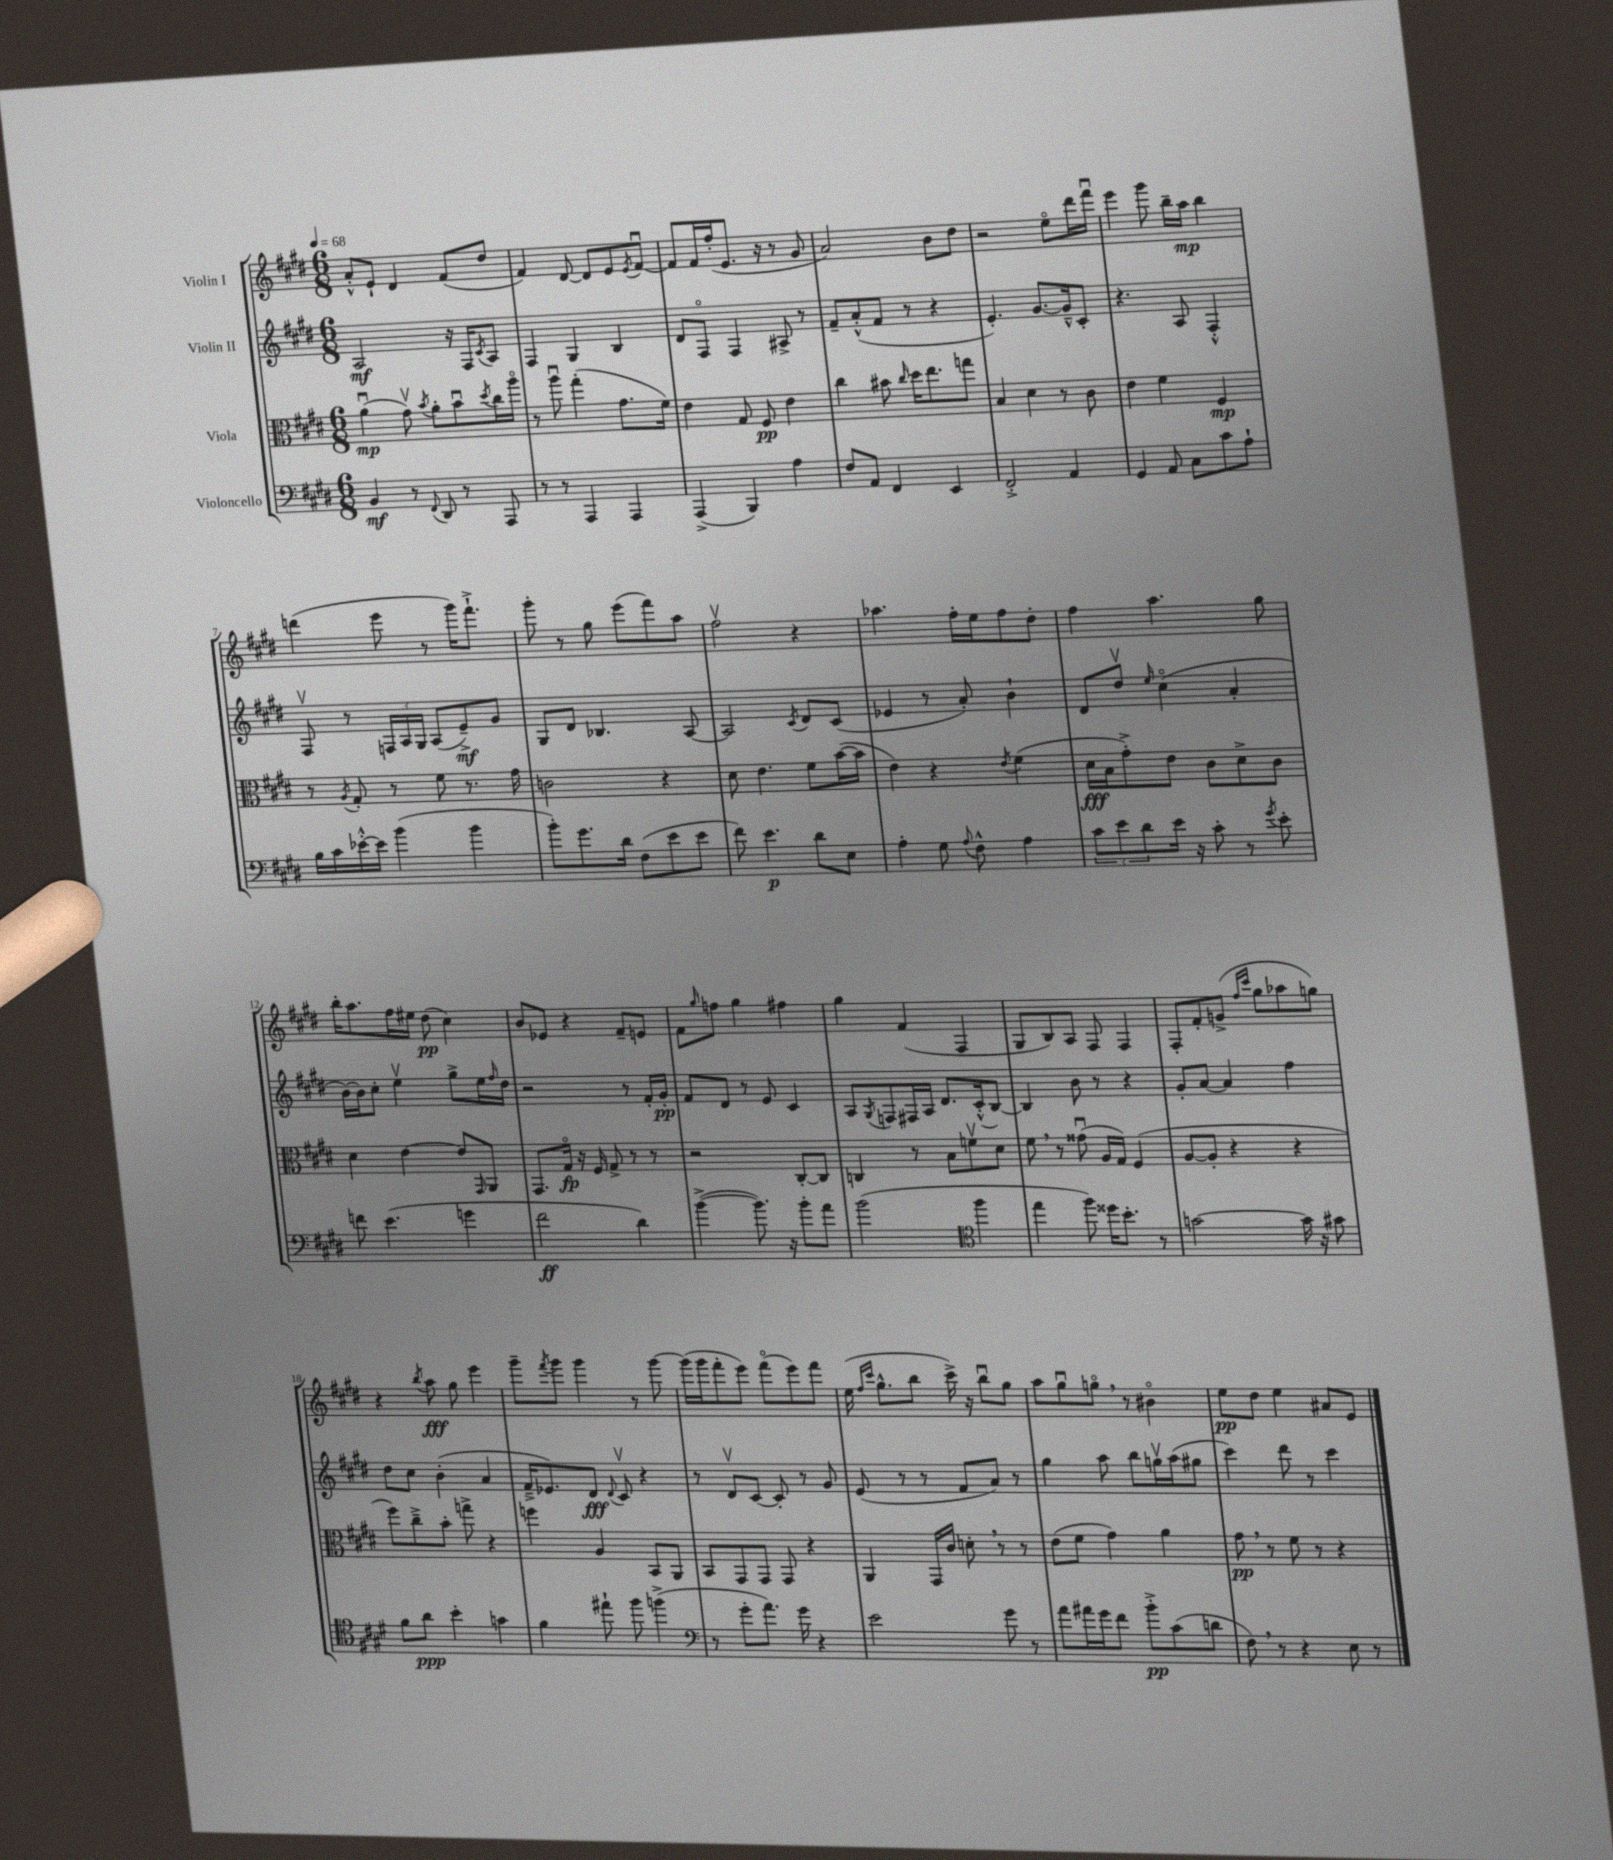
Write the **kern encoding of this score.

**kern	**kern	**kern	**kern
*staff4	*staff3	*staff2	*staff1
*clefF4	*clefC3	*clefG2	*clefG2
*k[f#c#g#d#]	*k[f#c#g#d#]	*k[f#c#g#d#]	*k[f#c#g#d#]
*M6/8	*M6/8	*M6/8	*M6/8
*MM68	*MM68	*MM68	*MM68
4BB/	(4au\	2A/	8a'^^/L
.	.	.	8e`/J
8r	8g#v\)	.	4d#/
8qqFF#/	8qb/	.	.
8DD#/	8a'\L	.	.
8r	8bu\	16r	(8f#/L
.	.	16F#/LK	.
.	8qdd#/	8qc#/	.
8AAA/	16cc#\L	8A/J	8dd#/J
.	16aao\JJ	.	.
=	=	=	=
8r	8r	4F#/	4f#/)
8r	8aau\	.	.
4AAA/	(4gg#'\	4G#/	[8d#/
.	.	.	8d#/]L
4AAA/	8.g#\L	4B/	8e/
.	.	.	8qe/
.	.	.	[8f#u/J
.	16f#\Jk)	.	.
=	=	=	=
(4AAA^/	4e\	8d#/L	8f#/]L
.	.	8F#o/J	16f#/L
.	.	.	(16ff#'/J
4BBB/)	8G#/	4F#/	8.e/J
.	8F#/	.	.
.	.	.	16r
4A\	4e\	8A#^/	8r
.	.	8r	8g#/
=	=	=	=
8F#/L	4cc#\	8f#~/L	2a/)
8AA/J	.	(8a'^^/	.
4FF#/	8b#\	8f#/J	.
.	16qqcc#/	.	.
.	16dd#\LK	8r	.
.	8.ee\	.	.
4EE/	.	4r	8b\L
.	8gg\J	.	8dd#\J
=	=	=	=
2FF#'^/	4B/	4.e'/)	2r
.	4d#\	.	.
.	.	[8.g#/L	.
4AA/	8r	.	8eeo\L
.	.	16g#~^^/]k	.
.	8c#\	8c#'/J	16ddd#\L
.	.	.	16fff#u\JJ
=	=	=	=
4GG#/	4e\	4.r	4eee\
8AA/	4f#\	.	8ggg#\
8C#\L	.	8A/	16bb~\LL
.	.	.	16aa\JJ
8c#\	4F#/	4F#'^^/	4bb\
8A`\J	.	.	.
=	=	=	=
16B\LL	8r	8F#v/	(4ddd\
16c#\	.	.	.
.	8qA/	.	.
[16e-'^^\	8G#'/	8r	.
16e-\]JJ	.	.	.
(4b\	8r	24F/LL	8eee\
.	.	24A/	.
.	.	24G#/JJ	.
.	8f#\	(8A/L	8r
4b\	8.r	8e~^/)	16ggg#\LK)
.	.	.	8.fff#`^\J
.	.	8g#/J	.
.	16g#\	.	.
=	=	=	=
8b'\L)	2c\	8G#/L	8ggg#'\
8.g#\	.	8d#/J	8r
.	.	4.B-/	8gg#\
16d#\Jk	.	.	.
(8F#\L	.	.	(8eee\L
8e\	4r	.	8fff#\)
8e\J	.	[8A/	8aa\J
=	=	=	=
8f#\)	8d#\	2A/]	2ff#v\
4.e\	4.e\	.	.
.	.	8qc#/	.
8d#\L	8f#\L	8d#/L	4r
8E\J	([16b\L	(8c#/J	.
.	16b\]JJ	.	.
=	=	=	=
4A'\	4e\)	4e-/	4.aa-\
8G#\	4r	8r	.
8qqA/	.	.	.
8F#^^\	.	8a'/)	16ff#'\LL
.	.	.	16ee\J
.	8qe/	.	.
4A\	(4f#\	4b`\	8ff#\
.	.	.	8dd#'\J
=	=	=	=
12c#\L	16d#\LL	8d#/L	4ff#\
.	16B\J	.	.
12e\	.	.	.
.	8g#'^\)	8dd#v/J	.
12d#\	.	.	.
.	.	16qqee/	.
16e\Jk	8e\J	(4cc#o\	4.aa\
16r	.	.	.
8c#'\	8c#\L	.	.
8r	8d#^\	4a'/	.
8qg#/	.	.	.
8e'\	8c#\J	.	8gg#\
=	=	=	=
8f\	4d#\	[16b\LL)	16bb'\LK
.	.	16b\]J	8.aa\
(4.e\	.	8cc#'\J	.
.	[4e\	4eev\	16ff#\L
.	.	.	16ee#\JJ
.	.	.	(8dd#\
4g\	8e/]L	8gg#^\L	4cc#\)
.	16qqGG#/	.	.
.	8AA/J	16ee\L	.
.	.	16qqff#/	.
.	.	16dd#\JJ	.
=	=	=	=
2f#\	8.GG#/L	2r	8b/L
.	.	.	8e-/J
.	16G#o/Jk	.	.
.	16r	.	4r
.	16F#/	.	.
.	8G#^/	.	.
4d#\)	8r	8r	8f#~/L
.	8r	16f#'/LL	8e/J
.	.	16g#'/JJ	.
=	=	=	=
([4b^\	2r	8f#/L	8f#\L
.	.	.	16qqgg#/
.	.	8d#/J	8ff\J
8.b\])	.	8r	4gg#\
.	.	8e/	.
16r	.	.	.
8b'\L	[8C#'/L	4c#/	4ff#\
8a\J	8C#/]J	.	.
=	=	=	=
(2b\	4C/	8A/L	4gg#\
.	.	8qG#/	.
.	.	8F/	.
.	8r	16F#/L	(4f#/
.	.	16A/JJ	.
.	8B\L	8.d#/L	.
*clefC4	*	*	*
4ff#\	8fv\	.	4F#/
.	.	(16c#'^^/k	.
.	8d#\J	[8B/J)	.
=	=	=	=
4ee\	8f#\	4B/]	8G#/L
.	8r	.	8B/)
8ff#\)	(8g##u\	8b\	8A/J
16dd##\LK	16A/LL	8r	8F#/
8.b'\J	16G#/JJ)	.	.
.	(4F#/	4r	4F#/
8r	.	.	.
=	=	=	=
[2g\	[8A/L	8g#'/L	8F#'/L
.	8A'/]J	[8a/J	8f#'/
.	4r	4a/]	(8g^/J
.	.	.	16qqff#/LL
.	.	.	16qqccc#/JJ
.	.	.	8gg#\L
16g\]	4r	4ff#\	8aa-\
16r	.	.	.
8g#\	.	.	8gg\J)
=	=	=	=
8f#\L	8ff#\L)	8dd#\L	4r
8a\J	8cc#~^\	8cc#\J	.
.	.	.	8qbb/
4b'\	8b'\J	(4b'\	8aa\
.	8gg^\	.	8gg#\
4g\	4r	4a/	4eee\
=	=	=	=
4f#\	4ff\	16f#~^/LK	8ggg#~\L
.	.	8.e-/)	.
.	.	.	8qfff#/
.	.	.	8ggg#\J
8ee#`\	4A/	8d#/J	4ggg#\
.	.	8qqd#/	.
8ff#\	.	8c#v/	.
(4ff^\	8BB/L	4r	8r
.	8AA/J	.	[8ggg#\
=	=	=	=
*clefF4	*	*	*
8r	8BB/L	8r	(16ggg#\]LL
.	.	.	16ggg#\J
8g#'\L	8GG#/	8d#v/L	8fff#'\
8.a\J)	8GG#/J	[8c#/J	8eee\J)
.	8GG#/	8c#'/]	(8fff#o\L
16g#\	.	.	.
4r	4r	8r	8eee\)
.	.	8g#/	8fff#\J
=	=	=	=
2e\	4AA/	(8e/	(16ee\
.	.	.	16qqff#/LL
.	.	.	16qqccc#/JJ
.	.	.	8.gg#^^\L
.	.	8r	.
.	16GG#/LL	8r	8bb\J
.	16c#/JJ	.	.
.	8d'\	8f#/L	16ccc#^\)
.	.	.	16r
8g#\	8r	8a/J)	8bbu\L
8r	8r	8r	8gg#\J
=	=	=	=
8a\L	(8e\L	4gg#\	8aa\L
16a#\L	8f#\J	.	8gg#u\
16g#\J	.	.	.
8f#\J	4g#\)	8aa\	8ggo\J
8b'^\L	.	8bb\L	8r
(8c#\	4a\	16ggv\L	4b#o\
.	.	(16aa\J	.
8d\J	.	8gg#\J	.
=	=	=	=
8F#\)	8g#\	4ccc#\)	8ee\L
8r	8r	.	8dd#\J
4r	8f#\	8ddd#\	4ee\
.	8r	8r	.
8E\	4r	4ccc#\	8a#/L
8r	.	.	8e/J
==	==	==	==
*-	*-	*-	*-
